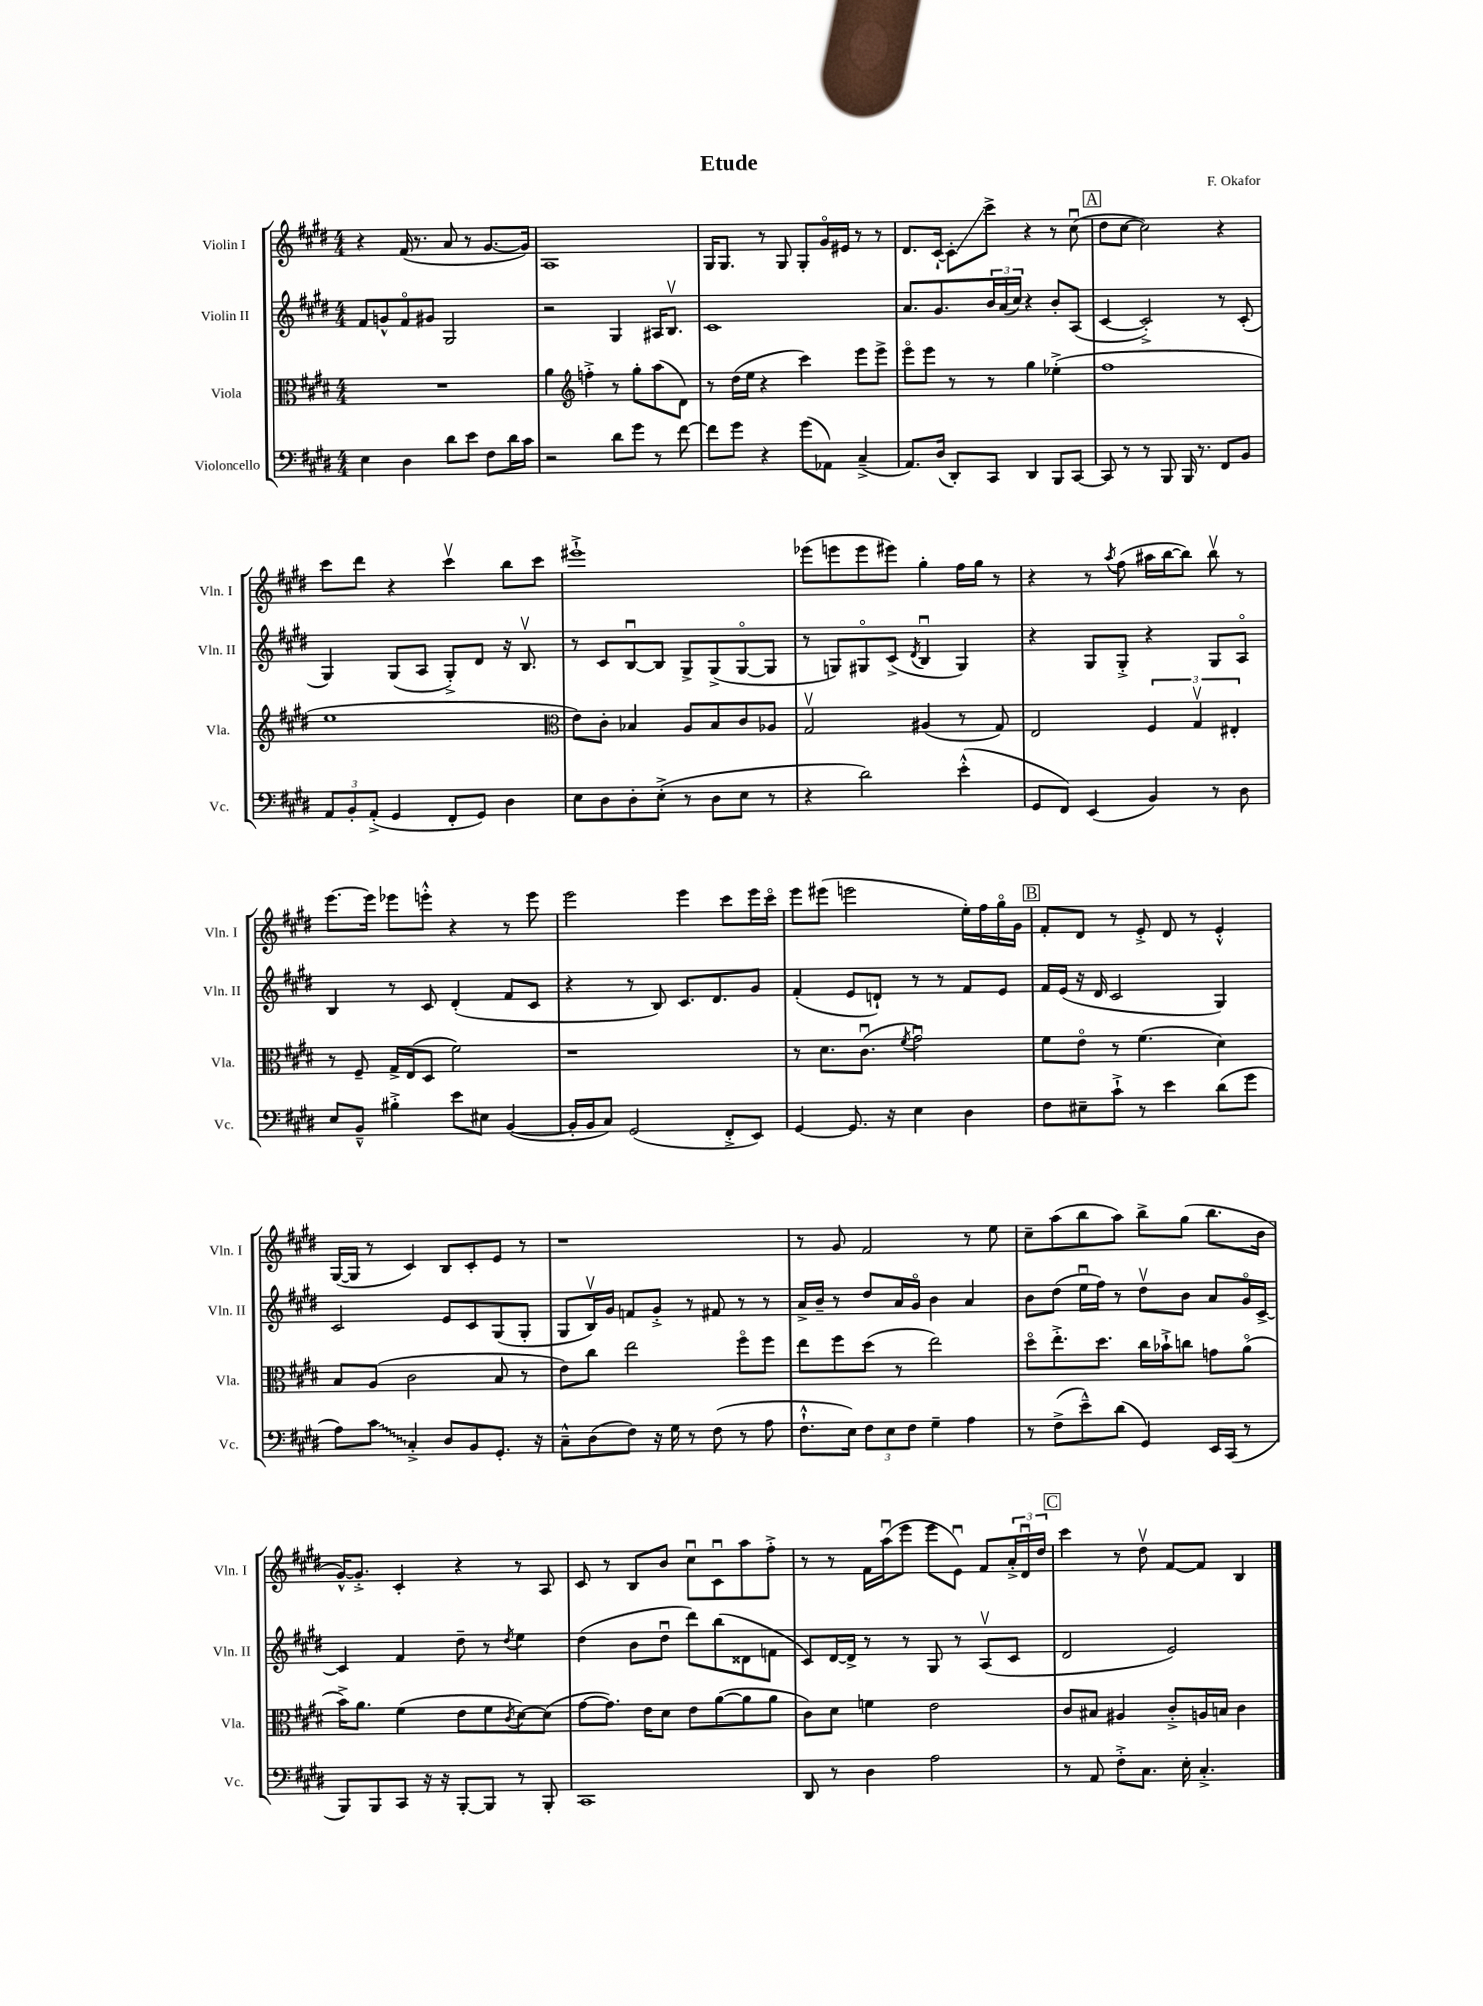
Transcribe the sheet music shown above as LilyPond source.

\header { title = "Etude" composer = "F. Okafor" }
<<
\new StaffGroup <<
\new Staff = "s0" \with { instrumentName = "Violin I" shortInstrumentName = "Vln. I" } {
    \clef treble \key e \major \numericTimeSignature \time 4/4
    r4 fis'16( r8. a'8 r8 gis'8.~ gis'16) |
    a1 |
    gis16 gis8. r8 gis8 gis8-. gis'16\flageolet eis'16 r8 r8 |
    dis'8. cis'16~-! cis'8-.\glissando cis'''8-> r4 r8 cis''8\downbow( |
    \mark \markup { \box "A" } dis''8 cis''8~ cis''2) r4 |
    cis'''8 dis'''8 r4 cis'''4\upbow b''8 cis'''8 |
    eis'''1-!-> |
    ees'''8( e'''8 e'''8 eis'''8) gis''4-. fis''16 gis''16 r8 |
    r4 r8 \acciaccatura { a''8 } fis''8( ais''16 b''16~ b''8) b''8\upbow r8 |
    e'''8.~ e'''16 ees'''8 e'''8-.-^ r4 r8 e'''8 |
    e'''2 e'''4 cis'''8 e'''16 cis'''16\flageolet |
    e'''8 eis'''8( e'''2 e''16-.) fis''16 gis''16\flageolet gis'16 |
    \mark \markup { \box "B" } fis'8-. dis'8 r8 e'8-.-> dis'8 r8 e'4-.-^ |
    gis16~( gis16 r8 cis'4) b8 cis'8-. e'8 r8 |
    r1 |
    r8 gis'8 fis'2 r8 e''8 |
    cis''8-- a''8( b''8 a''8) b''8-> gis''8( b''8. b'16 |
    gis'16~-^) gis'8.-.-> cis'4-. r4 r8 a8 |
    cis'8 r8 b8 b'8 cis''8\downbow cis'8\downbow a''8 fis''8-.-> |
    r8 r8 fis'16 a''16\downbow( e'''8 e'''8 e'8\downbow) fis'8 \tuplet 3/2 { a'16-.-> dis'16\downbow dis''16 } |
    \mark \markup { \box "C" } cis'''4 r8 dis''8\upbow fis'8~ fis'8 b4 \bar "|." |
}
\new Staff = "s1" \with { instrumentName = "Violin II" shortInstrumentName = "Vln. II" } {
    \clef treble \key e \major \numericTimeSignature \time 4/4
    fis'8 g'8-^ fis'8\flageolet gis'8 gis2 |
    r2 gis4 ais16 b8.\upbow |
    cis'1 |
    a'8. gis'8. \tuplet 3/2 { b'16 a'16( cis''16) } r4 b'8-. a8( |
    \mark \markup { \box "A" } cis'4~ cis'2-.->) r8 cis'8-.( |
    gis4) gis8( a8 gis8-.->) dis'8 r16 b8.\upbow |
    r8 cis'8 b8~\downbow b8 gis8-> gis8->( gis8~\flageolet gis8 |
    r8 g8) gis8\flageolet cis'8->( \acciaccatura { dis'8 } b4\downbow gis4) |
    r4 gis8 gis8-.-> r4 gis8 a8\flageolet |
    b4 r8 cis'8 dis'4-.( fis'8 cis'8 |
    r4 r8 b8) cis'8. dis'8. gis'8 |
    fis'4-.( e'8 d'8-!) r8 r8 fis'8 e'8 |
    \mark \markup { \box "B" } fis'16 e'16( r16 dis'16 cis'2 gis4) |
    cis'2 e'8 cis'8 gis8( gis8-. |
    gis8 b16\upbow) gis'16 f'8 gis'8-.-> r8 fis'8 r8 r8 |
    a'16-> b'16-- r8 dis''8 a'16 gis'16\flageolet b'4 a'4 |
    b'8 dis''8( e''16\downbow fis''16) r8 dis''8\upbow b'8 a'8 gis'16\flageolet cis'16~-> |
    cis'4 fis'4 dis''8-- r8 \acciaccatura { dis''8 } e''4 |
    dis''4( b'8 dis''8\downbow dis'''8) b''8( disis'8 f'8 |
    cis'8) dis'16~ dis'16-> r8 r8 gis8 r8 a8\upbow( cis'8 |
    \mark \markup { \box "C" } dis'2 e'2) \bar "|." |
}
\new Staff = "s2" \with { instrumentName = "Viola" shortInstrumentName = "Vla." } {
    \clef alto \key e \major \numericTimeSignature \time 4/4
    R1 |
    a'4 \clef treble f''4-.-> r8 gis''8-. a''8( dis'8) |
    r8 dis''16( e''16 r4 cis'''4) e'''8 e'''8-> |
    e'''8\flageolet e'''8 r8 r8 gis''4 ees''4-.->( |
    \mark \markup { \box "A" } fis''1 |
    e''1 |
    \clef alto e'8) cis'8-. bes4 a8 bes8 cis'8 aes8 |
    gis2\upbow ais4( r8 gis8) |
    e2 \tuplet 3/2 { fis4 gis4\upbow eis4-. } |
    r8 fis8-- gis16-> e16( dis8 fis'2) |
    r1 |
    r8 dis'8. cis'8.\downbow( \acciaccatura { fis'8 } gis'2\downbow) |
    \mark \markup { \box "B" } fis'8 e'8\flageolet r8 fis'4.( dis'4) |
    b8 a8( cis'2 b8 r8 |
    e'8) cis''8 e''2 fis''8\flageolet fis''8 |
    e''8 fis''8 dis''8( r8 e''2) |
    dis''8\flageolet e''8.-.-> dis''8. cis''16 bes'16-!-> c''8 g'8 a'8\flageolet( |
    b'16->) a'8. fis'4( e'8 fis'8 \acciaccatura { cis'8 } dis'8~) dis'8( |
    gis'8~ gis'8.) e'16 dis'8 e'8 a'8~( a'8 a'8 |
    cis'8) dis'8 f'4 e'2 |
    \mark \markup { \box "C" } cis'8 bis8 ais4 cis'8-.-> a16 b16 cis'4 \bar "|." |
}
\new Staff = "s3" \with { instrumentName = "Violoncello" shortInstrumentName = "Vc." } {
    \clef bass \key e \major \numericTimeSignature \time 4/4
    e4 dis4 dis'8 e'8 fis8 dis'16 cis'16 |
    r2 dis'8 gis'8 r8 fis'8~ |
    fis'8 gis'8 r4 gis'8( aes,8) cis4--->( |
    a,8.) dis16( dis,8-.) cis,8 dis,4 b,,8 cis,8~ |
    \mark \markup { \box "A" } cis,8 r8 r8 b,,8 b,,16 r8. fis,8 b,8 |
    \tuplet 3/2 { a,8 b,8-. a,8-.->( } gis,4 fis,8-. gis,8) dis4 |
    e8 dis8 dis8-. e8-.->( r8 dis8 e8 r8 |
    r4 dis'2) e'4-.-^( |
    gis,8 fis,8) e,4( b,4) r8 dis8 |
    e8 b,8---^ bis4-.-> e'8 eis8 b,4~( |
    b,16-. b,16 cis8) gis,2( fis,8-.-> e,8) |
    gis,4~ gis,8. r16 e4 dis4 |
    \mark \markup { \box "B" } fis8 eis8-- cis'8-!-> r8 e'4 dis'8( gis'8 |
    a8) \once \override Glissando.style = #'zigzag cis'8\glissando cis4-.-> dis8 b,8 gis,8.-. r16 |
    cis8---^ dis8( fis8) r16 gis16 r8 fis8( r8 a8 |
    fis8.-!-^ e16) \tuplet 3/2 { fis8 e8 fis8 } gis4-- a4 |
    r8 fis8->( e'8---^) dis'8( gis,4) e,16 cis,16( r8 |
    b,,8) b,,8 cis,8 r16 r16 b,,8~-. b,,8 r8 b,,8-. |
    cis,1 |
    dis,8 r8 dis4 a2 |
    \mark \markup { \box "C" } r8 a,8 fis8-.-> cis8. e16-. cis4.-.-> \bar "|." |
}
>>
>>
\layout { \context { \Score \remove "Bar_number_engraver" } }
